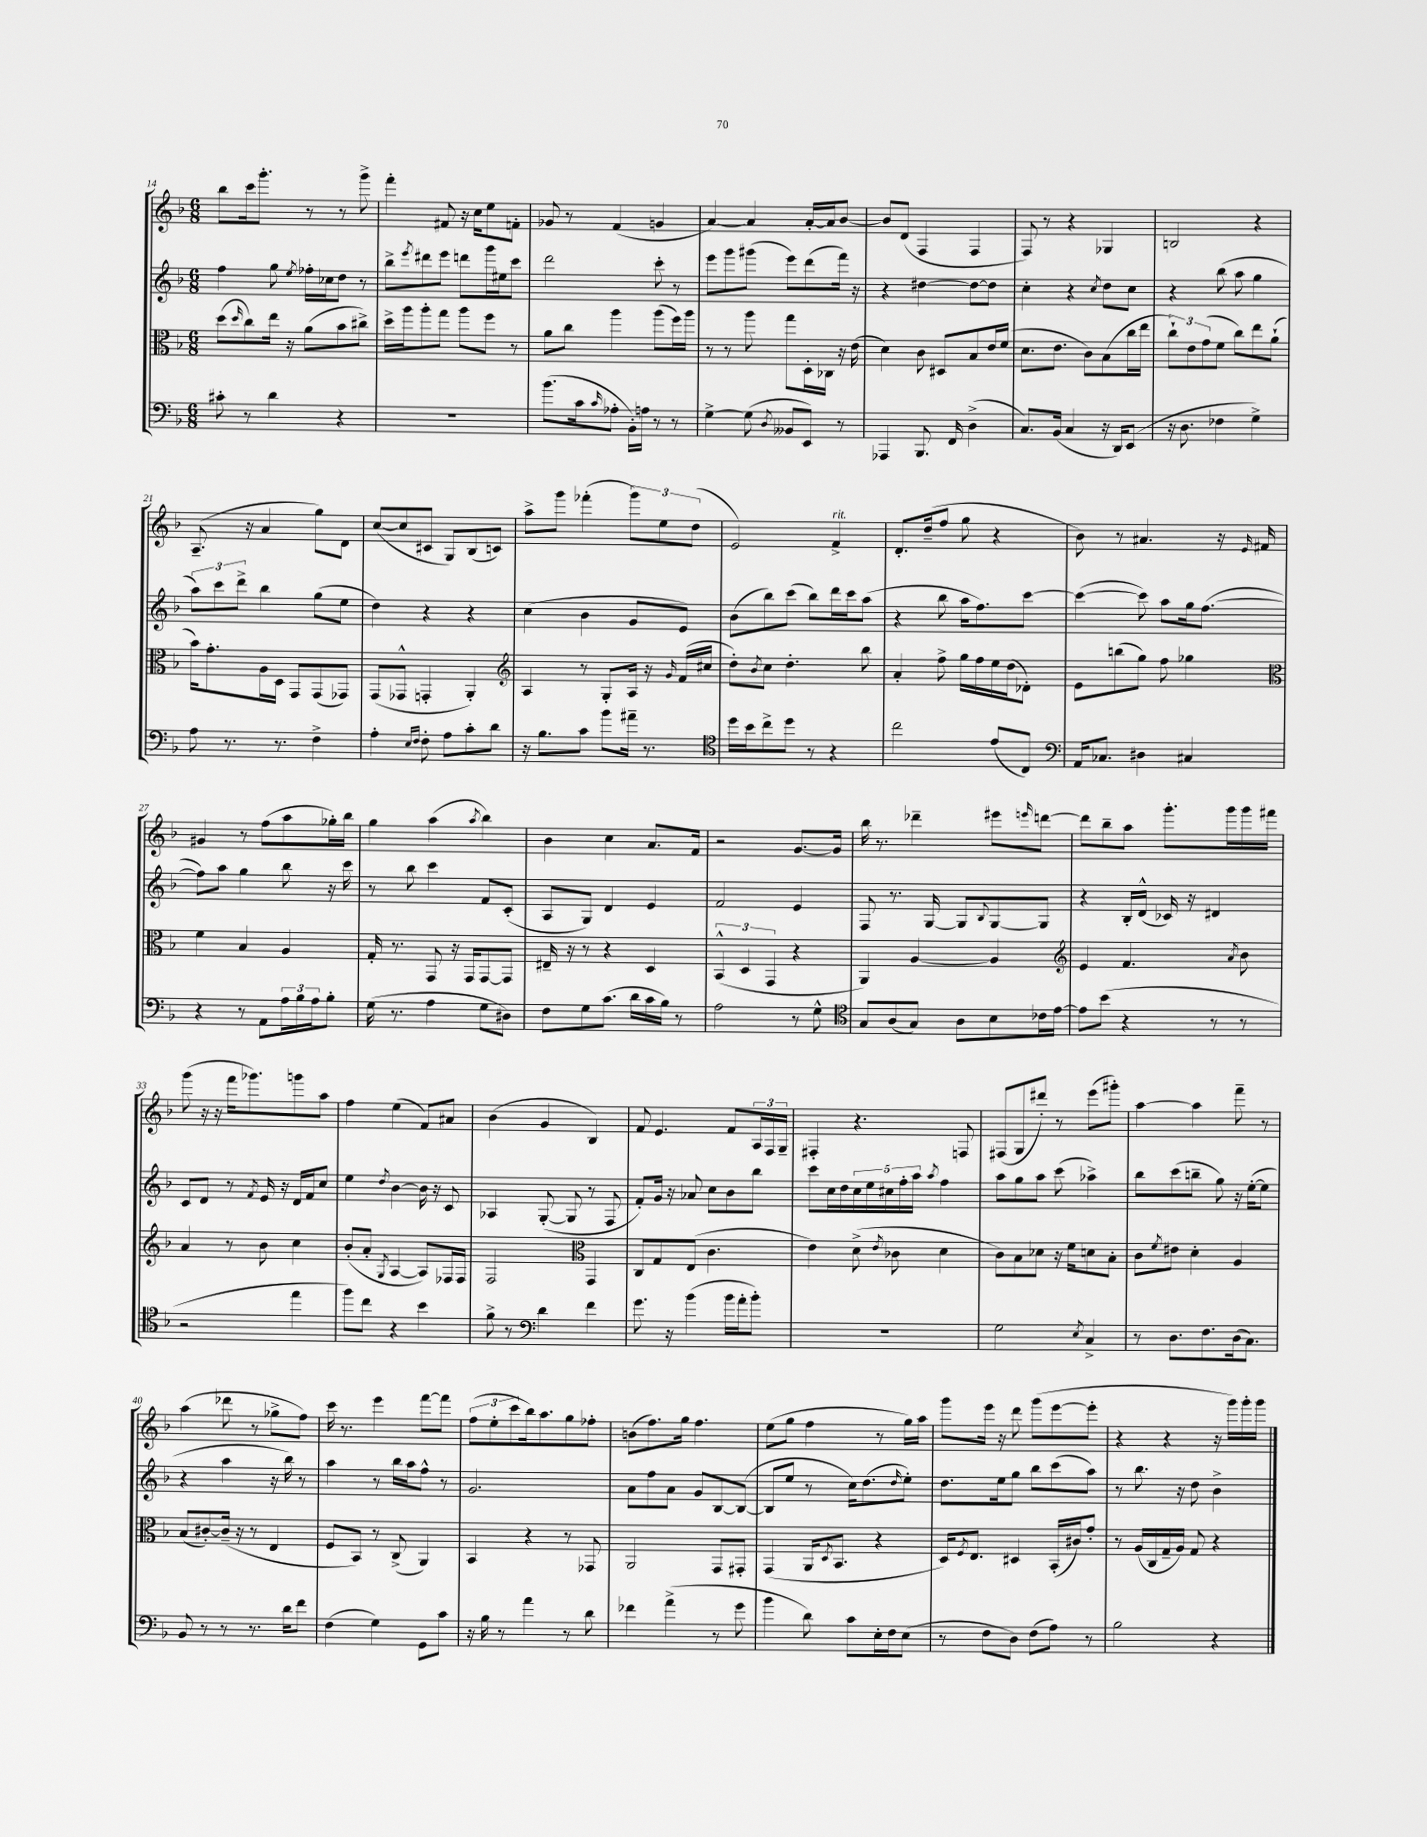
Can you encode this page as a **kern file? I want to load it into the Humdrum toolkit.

**kern	**kern	**kern	**kern
*part4	*part3	*part2	*part1
*staff4	*staff3	*staff2	*staff1
*clefF4	*clefC3	*clefG2	*clefG2
*k[b-]	*k[b-]	*k[b-]	*k[b-]
*M6/8	*M6/8	*M6/8	*M6/8
=14	=14	=14	=14
8c#X'\	(8dd\L	4ff\	8bb-\L
.	16qqdd/	.	.
8r	8cc\)	.	16ccc\k
.	.	.	8.ggg'\J
4d\	16ee\Jk	8gg\	.
.	16r	.	.
.	.	8qee/	.
.	(8a\L	16ff-X'\LL	8r
.	.	16cc-X\J	.
4r	8b-\	8dd\J	8r
.	8cc#X^\J)	8r	8ggg^\
=15	=15	=15	=15
2.r	16dd^\LL	8bb-^\L	4fff'\
.	16aa\J	.	.
.	.	8qeee/	.
.	8aa'\	8ddd#X\	.
.	8gg\J	8eee\J	8f#X/
.	8aa\L	8dddn\L	16r
.	.	.	16cc\KL
.	8ff\J	16ggg\L	8ee\
.	.	16ee#X\J	.
.	8r	8ccc\J	8fn'\J
=16	=16	=16	=16
(8.b-\L	8a\L	2ddd\	8g-X/
.	8cc\J	.	8r
16c\k	.	.	.
16qqc/	.	.	.
8A-X'\J	4aa\	.	(4f/
16BB-'\LL)	.	.	.
16An\JJ	.	.	.
8r	(8aa\L	8ccc'\	4gn/
8r	16ff\L)	8r	.
.	16aa\JJ	.	.
=17	=17	=17	=17
[4G^\	8r	8eee\L	[4a/)
.	8r	8ggg\	.
(8G\]	8aa\	(8ggg#X\J	4a/]
8qD/	.	.	.
8BB--X/L	8gg\L	8eee\L)	.
8EE/J)	16D'\L	(8ddd\	[16a'/LL
.	16C-X\JJ	.	16a/J]
8r	16r	16fff\Jk)	[8b-/J
.	(16e\	16r	.
=18	=18	=18	=18
4AAA-X/	4d\)	4r	8b-/L]
.	.	.	(8d/J
8.BBB-/	8c\	[4dd#X\	4F/
.	8D#X/L	.	.
16FF/	.	.	.
(4D^\	8B-/	8dd#\L_	4F/
.	16e/L	8dd#\J]	.
.	(16f/JJ	.	.
=19	=19	=19	=19
8.C/L)	8.d\L	4cc'\	8F/)
.	.	.	8r
(16BB-/Jk	8.e\J	.	.
4C/	.	4r	4r
.	8c\L)	.	.
.	.	8qcc/	.
16r	(8B-\	8dd\L	4G-X/
16DD/KL)	.	.	.
(8EE/J	16cc\L	8cc\J	.
.	16ee\JJ	.	.
=20	=20	=20	=20
16r	12cc`\L)	4r	2Bn/
8.D\	.	.	.
.	12e\	.	.
.	(12g\	.	.
4F-X\	8f\J	(8bb-\	.
.	8cc\L)	8aa\	.
4G^\)	8ee\	4gg\	4r
.	(8a`\J	.	.
!!LO:LB:g=z
=21	=21	=21	=21
8A\	16b-\KL)	12aa\L)	(8.A~/
.	8.g'\	.	.
.	.	12ccc\	.
8.r	.	.	.
.	.	12ddd^\J	.
.	.	.	16r
.	16A\L	4bb-\	4a/
8.r	16D\JJ	.	.
.	8GG/L	.	.
4F^\	(8GG/	(8gg\L	8gg\L)
.	8GG-X/J)	8ee\J	8d\J
=22	=22	=22	=22
4A'\	(8GG/L	4dd\)	([8cc/L
.	8GG-X^^/J	.	8cc/]
16qqE/LL	.	.	.
16qqF/JJ	.	.	.
8F'\	4GGn'/	4r	8c#X/J
8A\L	.	.	8G/L)
8c'\	4AA'/)	4r	(8B-/
8d\J	.	.	8cn/J)
=23	=23	=23	=23
*	*clefG2	*	*
16r	4A/	(4cc\	8aa^\L
8.B-\L	.	.	.
.	.	.	8ggg\J
8c\J	8r	4b-\	(4fff-X'\
8b-\L	8G'/L	.	.
16a#X~\Jk	16A/Jk	8g/L	12ggg\L)
8.r	16r	.	.
.	.	.	12ee\
.	16qqg/	.	.
.	(16f/LL	8e/J)	.
.	.	.	(12dd\J
.	16cc#X/JJ	.	.
=24	=24	=24	=24
*clefC4	*	*	*
16dd\LL	8dd'\L)	(8b-\L	2e/)
16b-\J	.	.	.
.	8qb-/	.	.
8cc^\	8cc\J	8bb-\)	.
8dd\J	4.dd'\	(8ccc\J	.
8r	.	8bb-\L)	.
!	!	!	!LO:TX:a:i:t=rit.
4r	.	16ddd\L	4f^/
.	.	16ccc\J	.
.	8bb-\	(8aa\J	.
=25	=25	=25	=25
2cc\	4a'/	4r	8.d'/L
.	.	.	(16dd~/k
.	8ff^\	8bb-\	8ff/J
.	16gg\LL	16aa\KL	8gg\
.	16ff\	8.ff\)	.
(8e/L	16ee\	.	4r
.	(16dd\J	.	.
8C/J)	8d-X'\J)	[8ccc\J	.
=26	=26	=26	=26
*clefF4	*	*	*
16AA/KL	8e\L	(4ccc\_	8b-\)
8.C-X/J	.	.	.
.	(8bbn\	.	8r
4D#X\	8gg\J)	8ccc\])	4.a#X/
.	8ff\	8aa\L	.
4C#X/	4gg-X\	16gg\k	.
.	.	([8.ff\J	.
.	.	.	16r
.	.	.	16qqe/
.	.	.	16f#X/
!!LO:LB:g=z
=27	=27	=27	=27
*	*clefC3	*	*
4r	4f\	8ff\L])	4g#X/
.	.	8aa\J	.
8r	4B-/	4gg\	8r
8AA\L	.	.	(8ff\L
24A\L	4A/	8bb-\	8aa\
24B-\	.	.	.
24A\J	.	.	.
8B-'\J	.	16r	16gg-X'\L)
.	.	16ccc\	16bb-\JJ
=28	=28	=28	=28
(16G\	16G'/	8r	4gg\
8.r	8.r	.	.
.	.	8bb-\	.
4A\	8GG/	4ccc\	(4aa\
.	16r	.	.
.	16GG/KL	.	.
.	.	.	8qaa/
8G\L	[8GG/	8f/L	4bb-\)
8D#X\J)	8GG/J]	(8c'/J	.
=29	=29	=29	=29
8F\L	16E#X~/	8A/L	4b-\
.	16r	.	.
8G\	8r	8G/J)	.
(8.c\J	4r	4d/	4cc\
16d\LL	.	.	.
16c\	4D/	4e/	8.a/L
16B-\JJ)	.	.	.
8r	.	.	.
.	.	.	16f/Jk
=30	=30	=30	=30
2A\	(6BB-^^/	2f/	2r
.	6D/	.	.
.	6GG/	.	.
8r	4r	4e/	[8.g/L
8G^^\	.	.	.
.	.	.	16g/Jk]
=31	=31	=31	=31
*clefC4	*	*	*
8G/L	4AA/)	8F/	16bb-\
.	.	.	8.r
(8A/	.	8.r	.
8G/J)	[4A/	.	4ddd-X~\
.	.	[16G/	.
8A\L	.	8G/L]	.
.	.	8qqB-/	.
8B-\	4A/]	[8G/	8eee#X\L
.	.	.	16qqeeen/
16c-X\L	.	8G/J]	[8dddn\J
[16e\JJ	.	.	.
=32	=32	=32	=32
*	*clefG2	*	*
8e\L]	4e/	4r	8ddd\L]
(8b-\J	.	.	8bb-~\
4r	4.f/	16B-'/LL	8aa\J
.	.	(16d^^/JJ	.
.	.	16c-X/)	8.ggg'\L
.	.	16r	.
8r	.	4d#X/	.
.	.	.	16ggg\L
.	8qa/	.	.
8r	8b-\	.	16ggg\
.	.	.	16fff#X\JJ
!!LO:LB:g=z
=33	=33	=33	=33
2r	4a/	8c/L	(8ggg\
.	.	8d/J	16r
.	.	.	16r
.	8r	8r	16fff\KL
.	.	.	8.ggg-X\)
.	.	8qf/	.
.	8b-\	16e/	.
.	.	16r	.
4ee\	4cc\	16d/LL	8gggn\
.	.	16f/J	.
.	.	8cc/J	8aa\J
=34	=34	=34	=34
8ff\L)	(8b-'/L	4ee\	4ff\
8cc\J	8a'/J	.	.
.	8qG/	8qdd/	.
4r	[4A/	[4b-\	(4ee\
4b-\	8A/L])	16b-\]	8f/L)
.	.	16r	.
.	16F-X/L	8c/	8a#X/J
.	16F-/JJ	.	.
=35	=35	=35	=35
8f^\	2F/	4A-X/	(4b-\
8r	.	.	.
*clefF4	*	*	*
4d\	.	([8G'/	4g/
.	.	8G/]	.
*	*clefC3	*	*
4f\	4GG/	8r	4B-/)
.	.	8F/	.
=36	=36	=36	=36
8.g\	8C/L	8f'/L)	8f/
.	8G/	16g/Jk	4.e/
16r	.	16r	.
(4b-\	(8E/J	8a-X/	.
.	4.c\	8cc\L	.
16b-\LL	.	8b-\	8f/L
16a'\J	.	.	.
8b-'\J)	.	8bb-\J	24A/L
.	.	.	24F/
.	.	.	24G~/JJ
=37	=37	=37	=37
2.r	4e\)	8ccc\L	4F#X'/
.	.	16cc\L	.
.	.	16dd\	.
.	(8d^\	20cc\	4.r
.	.	20ee\	.
.	.	20cc#X\	.
.	8qe/	.	.
.	8c-X\	.	.
.	.	20ff'\	.
.	.	20aa\JJ	.
.	.	8qaa/	.
.	4d\	4ff\	.
.	.	.	8Fn/
=38	=38	=38	=38
2G\	8c\L)	8aa\L	(8F#X/L
.	8B-\	8gg\	8G/
.	8d-X\J	8aa\J	8ddd#X'/J)
.	16r	(8ccc\	8r
.	16f\KL	.	.
8qE/	.	.	.
4C^/	8dn\	4aa-X^\)	(8eee\L
.	8B-'\J	.	8ggg#X'\J)
=39	=39	=39	=39
8r	8c\L	8bb-\L	[4aa\
.	8qf/	.	.
8.D\L	8e#X\J	(8ccc\	.
.	4d'\	8bbn~\J	4aa\]
8.F\	.	.	.
.	.	8gg\)	.
(16D\k	4A/	16r	8fff~\
8.C\J)	.	([16ee'\KL	.
.	.	8ee\J]	8r
!!LO:LB:g=z
=40	=40	=40	=40
8BB-/	(8B-/L	4r	(4aa\
8r	[8c#X'/)	.	.
8r	(16c#~/Jk]	4aa\	8ddd-X\
.	16r	.	.
8.r	8r	.	8r
.	4E/	16r	8gg-X^\L
16d\KL	.	16bb-\)	.
8f\J	.	8r	8ff\J)
=41	=41	=41	=41
(4F\	8F/L	4aa\	16ccc\
.	.	.	8.r
.	8BB-/J)	.	.
4G\)	8r	8r	4eee\
.	(8C^/	16bb-\LL	.
.	.	16aa\J	.
8GG\L	4AA/)	8ff^^\J	[8fff\L
8c\J	.	8r	8fff\J]
=42	=42	=42	=42
16r	4BB-/	2.g/	(12ff\L
16B-\	.	.	.
.	.	.	12ee'\
8r	.	.	.
.	.	.	12ccc\
4a\	4r	.	16bb-\k)
.	.	.	8.aa\
8r	8r	.	8gg\
8d\	8GG-X/	.	8ff-X'\J
=43	=43	=43	=43
4f-X\	2AA/	8a\L	(8bn\L
.	.	8ff\	8.ff\)
(4a^\	.	8a\J	.
.	.	.	16gg\Jk
.	.	8g/L	4.ff\
8r	8GG/L	[8B-/	.
8g\	8GG#X'/J	(8B-/J_	.
=44	=44	=44	=44
4b-\	(4GG/	8B-/L]	(8ee\L
.	.	8ee/J	8gg\J
8d\)	16AA/KL	8r	4ff\
.	8qD/	.	.
.	8.BB-/J	.	.
8c\L	.	16cc\KL)	.
.	.	(8.dd\	.
16E'\L	4r	.	8r
16F\J	.	.	.
.	.	16qqdd/	.
(8E\J	.	8ee'\J)	16gg\LL)
.	.	.	16aa\JJ
=45	=45	=45	=45
8r	16D/KL)	8.dd\L	8ggg\L
.	8qF/	.	.
.	8.E/J	.	.
8F\L	.	.	16eee\Jk
.	.	16ee\k	16r
8D\J)	4D#X/	8gg\J	8ddd\
(8F\L	.	8bb-\L	(8ggg\L
8A\J)	(16BB-'/LL	(8ccc\	[8eee\
.	16c#X/J)	.	.
8r	8g'/J	8aa\J)	8eee'\J]
=46	=46	=46	=46
2B-\	8r	8r	4r
.	(16A/LL	8.bb-\	.
.	16C/	.	.
.	16G~/	.	4r
.	16A/JJ)	16r	.
.	8G/	8dd\	.
4r	4r	4b-^\	16r
.	.	.	16ggg\LL)
.	.	.	16ggg'\
.	.	.	16ggg\JJ
==	==	==	==
*-	*-	*-	*-
